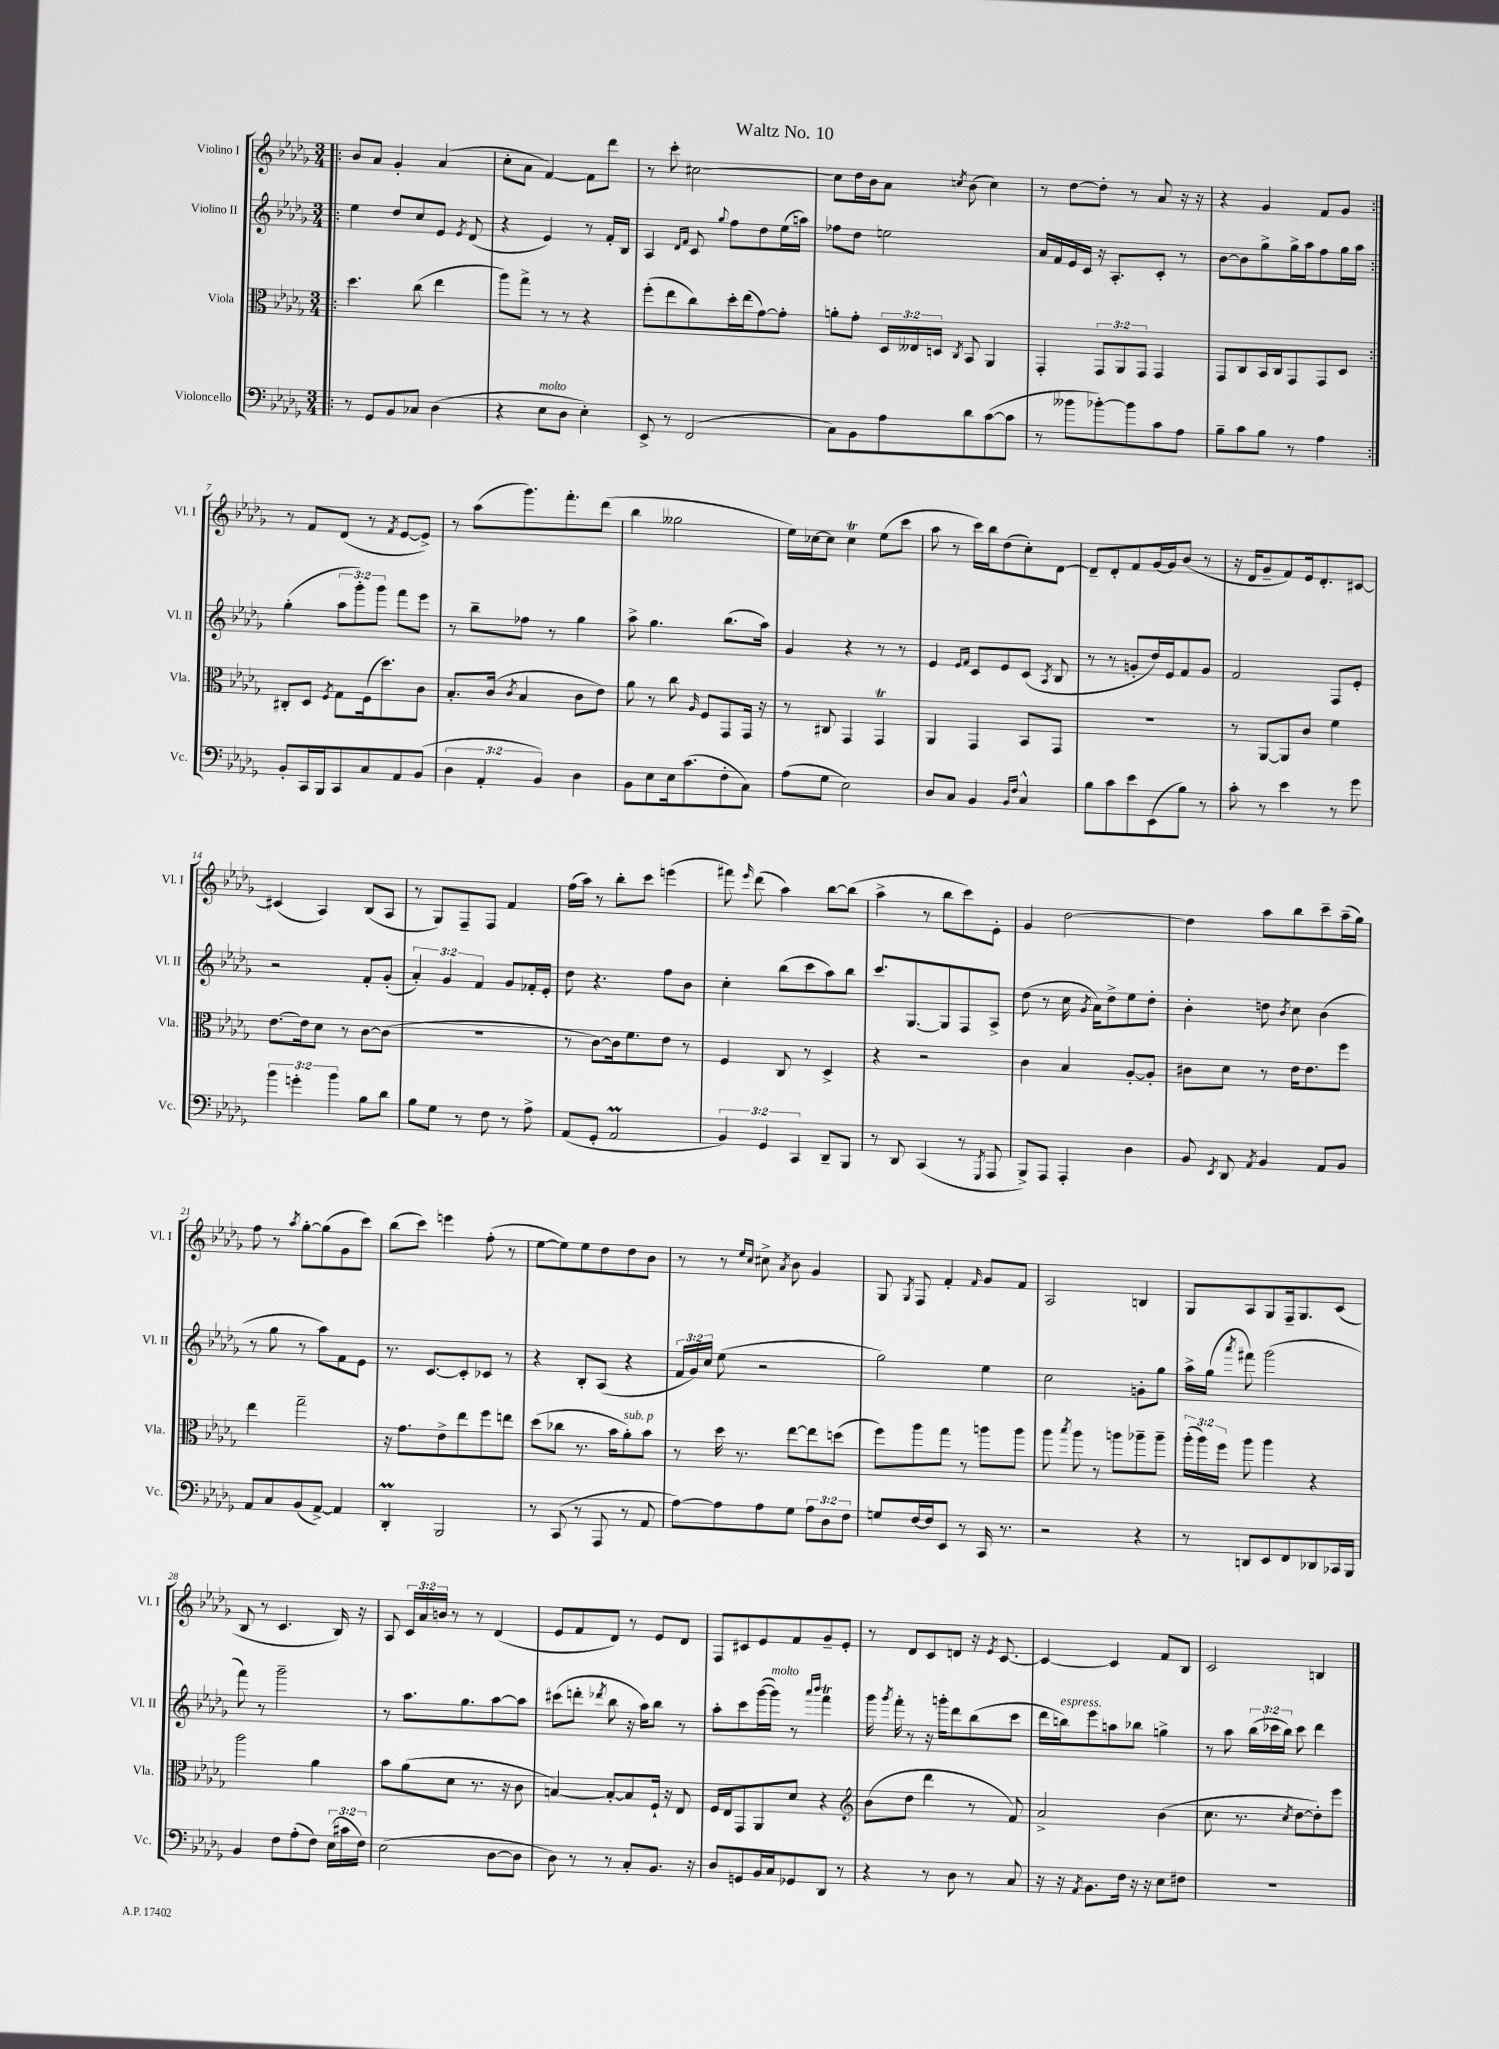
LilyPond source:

\header { title = "Waltz No. 10" }
<<
\new StaffGroup <<
\new Staff = "s0" \with { instrumentName = "Violino I" shortInstrumentName = "Vl. I" } {
    \clef treble \key des \major \numericTimeSignature \time 3/4 \override Staff.TupletNumber.text = #tuplet-number::calc-fraction-text
    \autoBeamOff \repeat volta 2 { \bar ".|:" bes'8[ aes'8] ges'4-. aes'4( |
    c''8[-. aes'8] f'4~) f'8[ des'''8] |
    r8 c'''8-. cis''2~ |
    cis''8[ des''16 bes'16 aes'8] \acciaccatura { c''8 } bes'8( c''4) |
    r8 des''8[~ des''8]-. r8 aes'8 r16 r16 |
    r4 ges'4 f'8[ ges'8] | }
    r8 f'8[ des'8]( r8 \acciaccatura { f'8 } ees'8[~ ees'8]->) |
    r8 aes''8[( ges'''8.) f'''8.-. des'''8]( |
    bes''4 geses''2 |
    ees''16[) ces''16~ ces''8] ces''4\trill ees''8[( c'''8] |
    aes''8 r8 c'''16[) bes''16 des''8( c''8-.) des'8]~ |
    des'8[-- des'8-. f'8 ges'16~ ges'16 bes'8]( r8 |
    r16 des'16[ ges'8-- f'8) ees'16 des'8.-. cis'8]~ |
    cis'4( aes4) bes8[( aes8] |
    r8 ges8[) f8-- f8] f'4 |
    f''16[( aes''16]) r8 bes''8[-. c'''8] e'''4( |
    fis'''8) \grace { ees'''16 } des'''8( aes''4) bes''8[~ bes''8]( |
    aes''4-> r8 bes''8[ c'''8) ees'8]-. |
    ges'4 des''2~ |
    des''4 aes''8[ bes''8 c'''8-- aes''16--( ges''16]) |
    f''8 r8 \acciaccatura { aes''8 } ges''8[~-. ges''8( ges'8 c'''8]) |
    bes''8[( c'''8]) e'''4 f''8-.( r8 |
    ees''8[~ ees''8) ees''8 des''8 des''8 bes'8] |
    r8 r8 \grace { ees''16[ c''16] } cis''8-> \acciaccatura { aes'8 } bes'8 ges'4 |
    ges8 \acciaccatura { ges8 } f8 f'4-. \grace { f'16 } ges'8[ f'8] |
    aes2 b4 |
    ges8[ aes8 ges8 f16-- ges8. c'8]( |
    bes8 r8 c'4. bes16) r16 |
    aes8 \tuplet 3/2 { c'16[ aes'16 b'16] } r8 r8 des'4( |
    ees'8[ f'8 des'8]) r8 ees'8[ des'8] |
    f8[ cis'8 ees'8 f'8 ges'8-- ees'8]-. |
    r8 des'8[ c'8 d'8] r16 \acciaccatura { ees'8 } c'8.~ |
    c'4~ c'4 f'8[ bes8] |
    c'2 b4 \bar "|." |
}
\new Staff = "s1" \with { instrumentName = "Violino II" shortInstrumentName = "Vl. II" } {
    \clef treble \key des \major \numericTimeSignature \time 3/4 \override Staff.TupletNumber.text = #tuplet-number::calc-fraction-text
    \autoBeamOff \repeat volta 2 { \bar ".|:" ees''4 des''8[ c''8 ees'8] \acciaccatura { ees'8 } des'8( |
    r4 ees'4) r8 f'16[-. bes16] |
    aes4 \grace { des'16[ f'16] } c'8 \appoggiatura { ges''8 } f''8[ des''8 ees''16( a''16]) |
    fes''8[ des''8] e''2 |
    aes'16[ f'16 ees'16 c'16] r16 aes8.[-. c'8]-. r8 |
    bes'8[~ bes'8 ges''8-> ges''16-> aes''16 f''8 ges''16 aes''16] | }
    ges''4-.( \tuplet 3/2 { aes''8[ ges'''8-.) ges'''8] } f'''8[ ees'''8] |
    r8 bes''8[-- fes''8] r8 ges''4 |
    aes''8-> ges''4. bes''8.[( aes''16]) |
    ges'4 r4 r8 r8 |
    ees'4 \grace { ees'16[ f'16] } c'8[ ees'8 c'8]( \acciaccatura { aes8 } bes8 |
    r8 r8 g'8[-. des''16) ees'16 f'8 g'8] |
    f'2 f8[ ees'8]-. |
    r2 f'8[-. ges'8]-.( |
    \tuplet 3/2 { aes'4-.) ges'4 f'4 } ges'8[ fes'16-. ees'16]-. |
    des''8 r4. f''8[ bes'8] |
    c''4-. bes''8[( c'''8 aes''8) bes''8] |
    c'''8.[ ges8.~ ges8 f8 aes8]-> |
    des''8( r8 c''16 \acciaccatura { ges'8 } aes'16[) des''8-> ees''8 des''8]-. |
    bes'4-. d''8 \acciaccatura { bes'8 } c''8 bes'4( |
    r8 ges''8 r8 aes''8[) f'8 ees'8] |
    r8. c'8.[~ c'8-. ces'8] r8 |
    r4 bes8[-. aes8]( r4 |
    \tuplet 3/2 { f'16[ ges'16) c''16] } ees''8( r2 |
    ges''2) ees''4 |
    c''2 g'8[-. ges''8] |
    aes''16[-> ges''16]( \acciaccatura { aes'''8 } fis'''8) ges'''2( |
    f'''8) r8 ges'''2-- |
    r8 aes''8.[ ges''8. aes''8~ aes''8] |
    cis'''8[( d'''8]-. \acciaccatura { des'''8 } bes''8 r16 aes''16[) bes''8] r8 |
    aes''8[-. c'''8 ges'''16~( ges'''16]^\markup { \italic "molto" }) r8 \grace { aes'''16[ bes'''16] } f'''4\trill |
    ges'''16 \acciaccatura { ges'''8 } f'''16-. r8 r16 g'''16[-. des'''8 bes''8( c'''8] |
    des'''16[ b''16^\markup { \italic "espress." }) ees'''8 a''8 bes''8] g''4-> |
    r8 aes''8 \tuplet 3/2 { bes''16[( ces'''16 bes''16]) } ces'''8 des'''4 \bar "|." |
}
\new Staff = "s2" \with { instrumentName = "Viola" shortInstrumentName = "Vla." } {
    \clef alto \key des \major \numericTimeSignature \time 3/4 \override Staff.TupletNumber.text = #tuplet-number::calc-fraction-text
    \autoBeamOff \repeat volta 2 { \bar ".|:" des''4. c''8( ees''4 |
    aes''8[) ges''8]-> r8 r8 r4 |
    f''8[-.( ees''8 c''8) des''16-. ees''16( ges'8~) ges'8]-. |
    a'8[-. ges'8]-. \tuplet 3/2 { des16[ eeses16 d16] } \acciaccatura { c8 } bes,8 aes,4 |
    ges,4-. \tuplet 3/2 { ges,8[ aes,8 ges,8] } ges,4 |
    ges,8[ c8 bes,16 c16 ges,8 ges,8 des8] | }
    cis8[-. des8] \acciaccatura { f8 } ges8[ f16( des''8.) c'8] |
    bes8.[-. c'16]( \acciaccatura { c'8 } bes4 c'8[ ees'8]) |
    aes'8 r8 c''8 \grace { aes16 } f8[ ges,8 ges,16] r16 |
    r8 cis8 ges,4 ges,4\trill |
    aes,4 ges,4 bes,8[ ges,8] |
    R2. |
    r8 aes,8[~ aes,8 c'8] f'4 |
    ees'8.[~ ees'16 des'8] r8 c'8[~ c'8]( |
    R2. |
    r8 c'8[~) c'16 f'8. ees'8] r8 |
    f4 c8 r8 des4-> |
    r4 r2 |
    c'4 bes4 aes8[~-. aes8]-. |
    cis'8[ des'8] r8 ees'16[ ees'8. f''8] |
    ees''4 ges''2-- |
    r16 ges'8.[ ees'8-> ees''8 f''8 e''8] |
    des''8[( ces''8] r8. bes'16[ aes'8-.^\markup { \italic "sub. p" }) bes'8] |
    r8 des''16 r8. ees''8[~ ees''8 d''8]( |
    f''8[) aes''8 ges''8] r8 a''8[ a''8] |
    aes''8 \acciaccatura { bes''8 } aes''8 r8 a''8[ aes''8-- aes''8]-- |
    \tuplet 3/2 { aes''16[-.( aes''16) f''16] } aes''8 aes''4 r4 |
    aes''2 aes'4 |
    bes'8[ aes'8( des'8] r8. r16 c'8 |
    b4~) b8[~-. b8 f16]-! r16 ees8 |
    f16[ ees16 ges,8 aes,8 des'8] r4 |
    \clef treble bes'8[( des''8] des'''4 r8 f'8) |
    aes'2-> bes'4( |
    c''8. r8. \acciaccatura { c''8 } des''8[~ des''8-.) ees'''8] \bar "|." |
}
\new Staff = "s3" \with { instrumentName = "Violoncello" shortInstrumentName = "Vc." } {
    \clef bass \key des \major \numericTimeSignature \time 3/4 \override Staff.TupletNumber.text = #tuplet-number::calc-fraction-text
    \autoBeamOff \repeat volta 2 { \bar ".|:" r8 ges,8[ bes,8 ces8] des4( |
    r4 ees8[^\markup { \italic "molto" } des8] ees4-.) |
    ees,8-> r8 f,2( |
    c8[) bes,8 aes8 des'8 c'8~( c'8] |
    r8 beses'8[ bes'8~-.) bes'8 c'8 aes8] |
    bes8[-- c'8 bes8] r8 aes4 | }
    bes,8[-. c,16 bes,,16 c,8 c8 aes,8 bes,8]( |
    \tuplet 3/2 { des4 aes,4-. bes,4) } des4 |
    bes,8[ ees8 ees16 c'8.( f8-. c8]) |
    aes8[( ges8] ees2) |
    des8[ c8] bes,4 \grace { bes,16[ f16] } c4-^ |
    bes8[ c'8 ees'8 ees,8( bes8]) r8 |
    c'8-. r8 ees'4 r8 ges'8 |
    \tuplet 3/2 { bes'4 g'4-. bes'4 } bes8[ des'8] |
    bes8[ ges8] r8 f8 r8 aes8-> |
    aes,8[( ges,8]-. aes,2\prall |
    \tuplet 3/2 { bes,4) ges,4 c,4 } des,8[-- bes,,8] |
    r8 des,8 c,4( r8 \acciaccatura { ges,,8 } aes,,8 |
    bes,,8[->) aes,,8] aes,,4-. des4 |
    bes,8 \acciaccatura { ees,8 } des,8 \acciaccatura { aes,8 } bes,4 aes,8[ bes,8] |
    aes,8[ c8 bes,8( aes,8]~->) aes,4 |
    des,4-.\prall bes,,2 |
    r8 c,8( r8 aes,,8 r8 aes,8 |
    aes8[~) aes8 aes8 ges8] \tuplet 3/2 { aes8[ des8 f8] } |
    g8[ f16~ f16 ees,8] r8 c,16 r8. |
    r2 r4 |
    r8 d,8[ ees,8 f,8 des,8 ces,16 bes,,16] |
    bes,4 f8[ aes8-.( f8]) \tuplet 3/2 { ees16[( cis'16 f16]) } |
    ees2( des8[~ des8] |
    des8) r8 r8 c8[-. bes,8.] r16 |
    des8[ g,8 bes,16 c16 ges,8 des,8] r8 |
    r4 r8 des8 r8 c8 |
    r16 r16 \acciaccatura { aes,8 } bes,8.[ f16] r16 r16 ees8[ fis8] |
    R2. \bar "|." |
}
>>
>>
